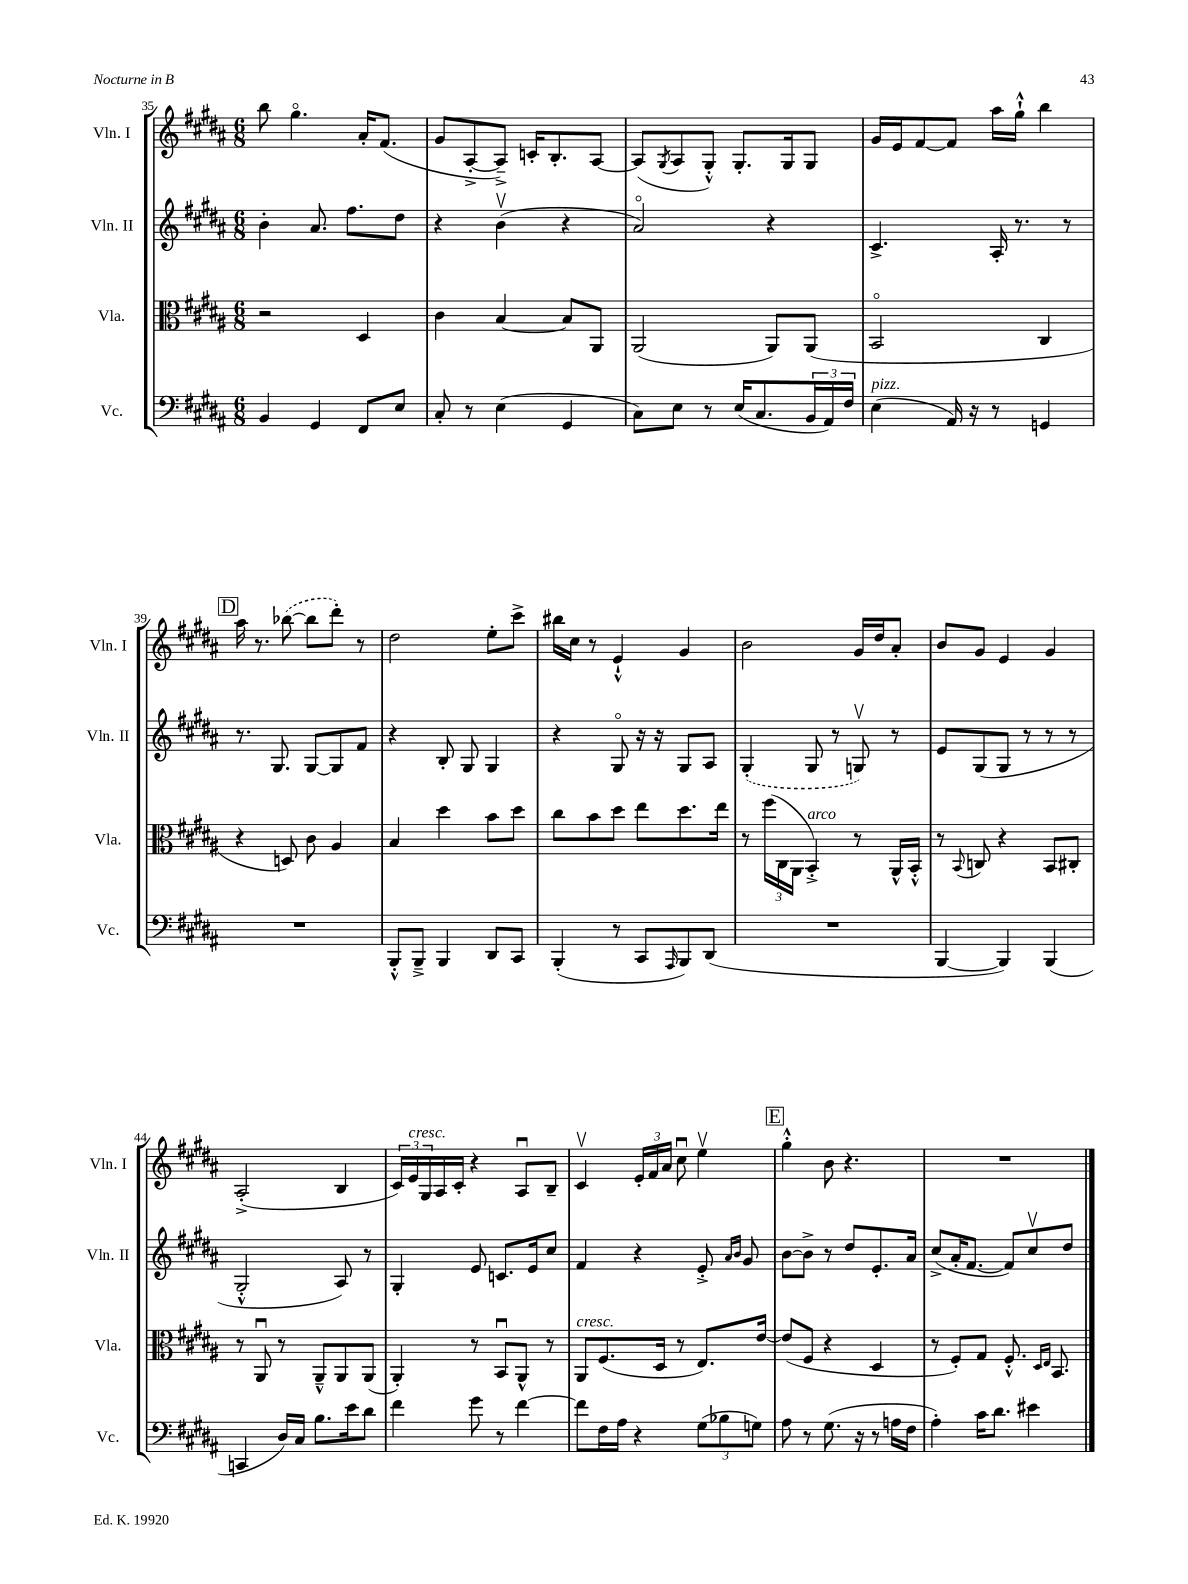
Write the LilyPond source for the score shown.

<<
\new StaffGroup <<
\new Staff = "s0" \with { instrumentName = "Vln. I" shortInstrumentName = "Vln. I" } {
    \clef treble \key b \major \numericTimeSignature \time 6/8
    b''8 gis''4.\flageolet ais'16-. fis'8.( |
    gis'8 ais8~-.-> ais8--->) c'16-. b8.-. ais8~ |
    ais8( \acciaccatura { gis8 } ais8 gis8-.-^) gis8.-. gis16 gis8 |
    gis'16 e'16 fis'8~ fis'8 ais''16 gis''16-!-^ b''4 |
    \mark \markup { \box "D" } ais''16 r8. \once \slurDashed bes''8~( bes''8 dis'''8-.) r8 |
    dis''2 e''8-. cis'''8-> |
    bis''16 cis''16 r8 e'4-!-^ gis'4 |
    b'2 gis'16 dis''16 ais'8-. |
    b'8 gis'8 e'4 gis'4 |
    ais2-.->( b4 |
    \tuplet 3/2 { cis'16) e'16^\markup { \italic "cresc." } gis16 } ais16 cis'16-. r4 ais8\downbow b8-- |
    cis'4\upbow \tuplet 3/2 { e'16-. fis'16 ais'16 } cis''8\downbow e''4\upbow |
    \mark \markup { \box "E" } gis''4-.-^ b'8 r4. |
    R2. \bar "|." |
}
\new Staff = "s1" \with { instrumentName = "Vln. II" shortInstrumentName = "Vln. II" } {
    \clef treble \key b \major \numericTimeSignature \time 6/8
    b'4-. ais'8. fis''8. dis''8 |
    r4 b'4\upbow( r4 |
    ais'2\flageolet) r4 |
    cis'4.-> ais16-. r8. r8 |
    \mark \markup { \box "D" } r8. gis8. gis8~ gis8 fis'8 |
    r4 b8-. gis8 gis4 |
    r4 gis8\flageolet r16 r16 gis8 ais8 |
    \once \slurDashed gis4-.( gis8 r8 g8\upbow) r8 |
    e'8 gis8( gis8 r8 r8 r8 |
    gis2-.-^ ais8) r8 |
    gis4-. e'8 c'8. e'16 cis''8 |
    fis'4 r4 e'8-.-> \grace { ais'16 b'16 } gis'8 |
    \mark \markup { \box "E" } b'8~ b'8-> r8 dis''8 e'8.-. ais'16 |
    cis''8->( ais'16-. fis'8.~ fis'8) cis''8\upbow dis''8 \bar "|." |
}
\new Staff = "s2" \with { instrumentName = "Vla." shortInstrumentName = "Vla." } {
    \clef alto \key b \major \numericTimeSignature \time 6/8
    r2 dis4 |
    cis'4 b4~ b8 ais,8 |
    ais,2( ais,8) ais,8( |
    b,2\flageolet cis4 |
    \mark \markup { \box "D" } r4 d8) cis'8 ais4 |
    b4 dis''4 b'8 dis''8 |
    cis''8 b'8 dis''8 e''8 dis''8. e''16 |
    r8 \tuplet 3/2 { fis''16( cis16 ais,16 } b,4-.->^\markup { \italic "arco" }) r8 ais,16-^ b,16-.-^ |
    r8 \appoggiatura { b,8 } c8 r4 b,8 cis8-. |
    r8 ais,8\downbow r8 ais,8---^ ais,8 ais,8( |
    ais,4-.) r8 b,8\downbow ais,8-^ r8 |
    ais,8^\markup { \italic "cresc." } fis8.( dis16 r8 e8.) e'16~ |
    \mark \markup { \box "E" } e'8( fis8 r4 dis4 |
    r8 fis8-.) gis8 fis8.-.-^ \grace { dis16 e16 } b,8. \bar "|." |
}
\new Staff = "s3" \with { instrumentName = "Vc." shortInstrumentName = "Vc." } {
    \clef bass \key b \major \numericTimeSignature \time 6/8
    b,4 gis,4 fis,8 e8 |
    cis8-. r8 e4( gis,4 |
    cis8) e8 r8 e16( cis8. \tuplet 3/2 { b,16 ais,16) fis16 } |
    e4^\markup { \italic "pizz." }( ais,16) r16 r8 g,4 |
    \mark \markup { \box "D" } R2. |
    b,,8-.-^ b,,8---> b,,4 dis,8 cis,8 |
    b,,4-.( r8 cis,8 \grace { ais,,16 } b,,8) dis,8( |
    R2. |
    b,,4~ b,,4) b,,4( |
    c,4 dis16) cis16 b8. e'16 dis'8 |
    fis'4 gis'8 r8 fis'4~ |
    fis'8 fis16 ais16 r4 \tuplet 3/2 { gis8( bes8 g8) } |
    \mark \markup { \box "E" } ais8 r8 gis8.( r16 r8 a16 fis16 |
    ais4-.) cis'16 dis'8. eis'4 \bar "|." |
}
>>
>>
\layout { \context { \Score currentBarNumber = #35 } }
